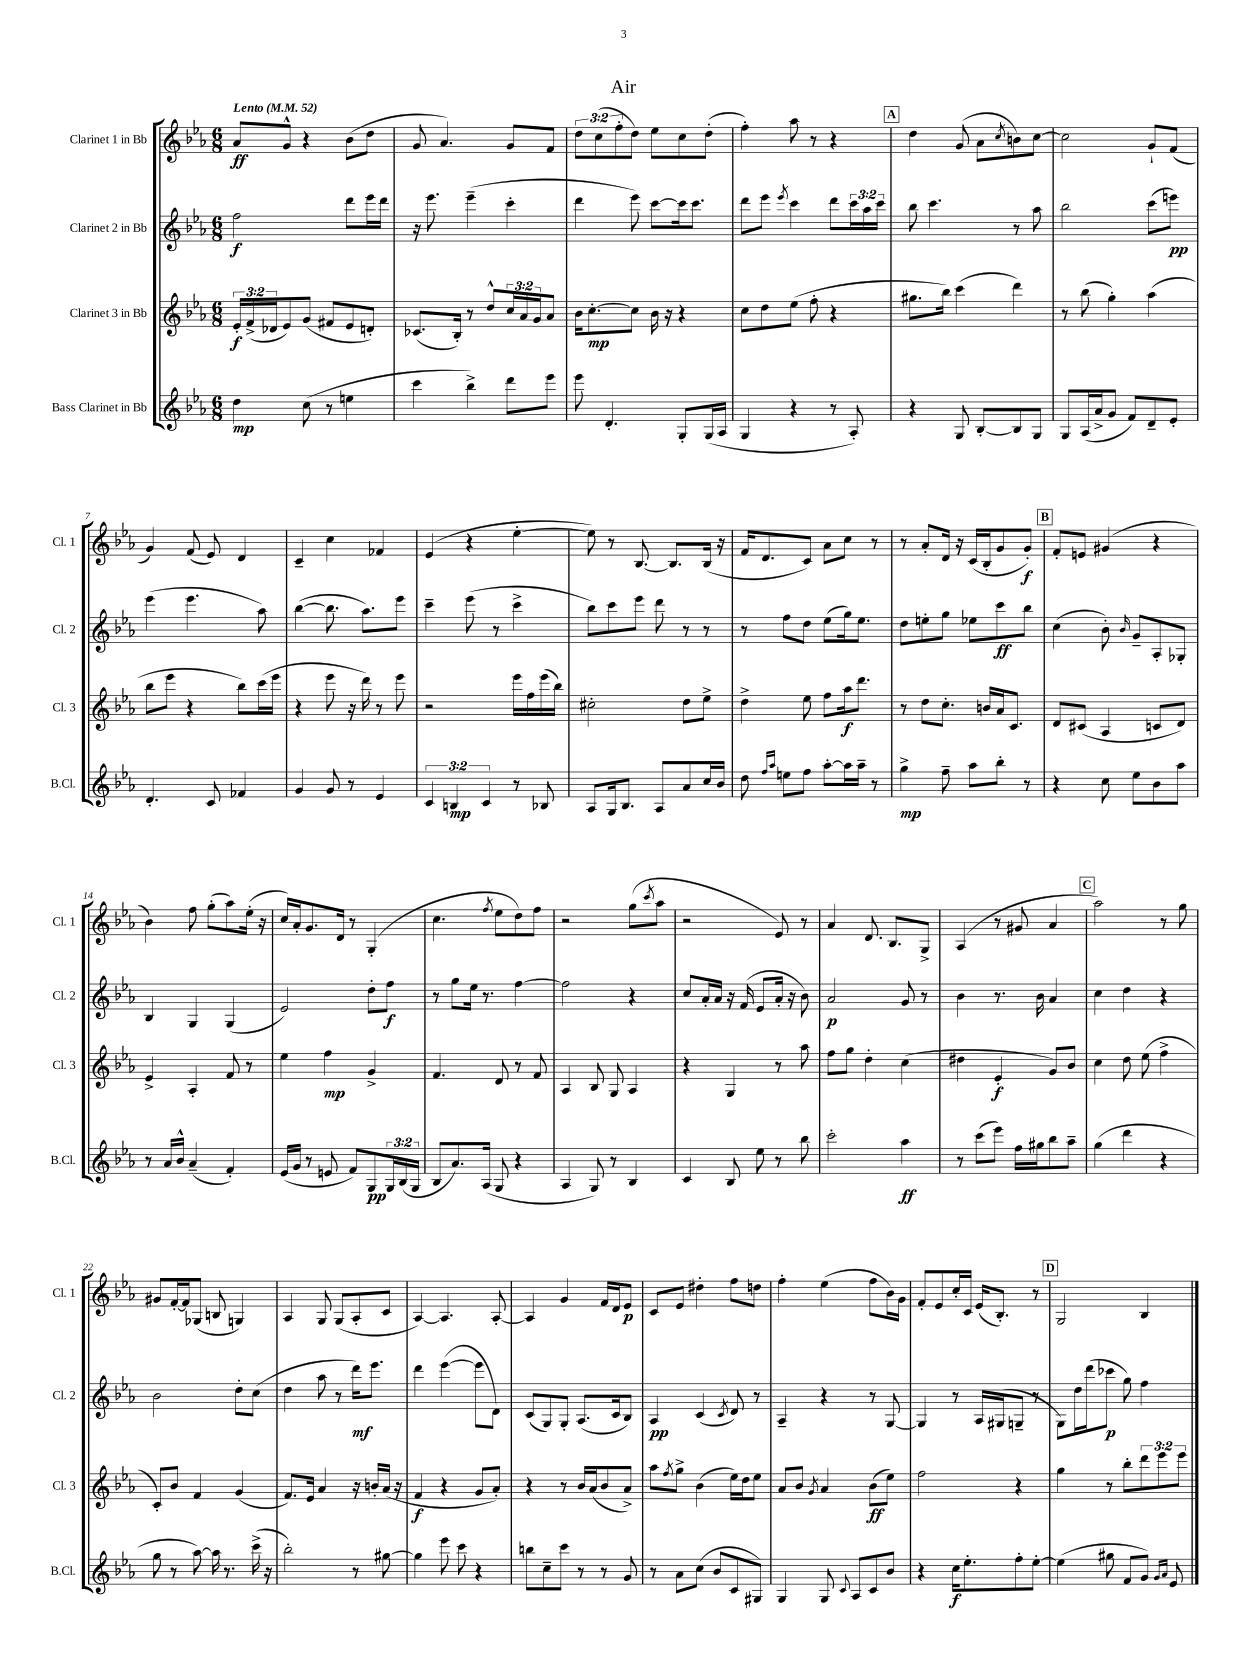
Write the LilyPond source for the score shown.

\header { title = "Air" }
<<
\new StaffGroup <<
\new Staff = "s0" \with { instrumentName = "Clarinet 1 in Bb" shortInstrumentName = "Cl. 1" } {
    \clef treble \key ees \major \numericTimeSignature \time 6/8 \override Staff.TupletNumber.text = #tuplet-number::calc-fraction-text \tempo "Lento" 4 = 52
    aes'8\ff g'8-^ r4 bes'8( d''8 |
    g'8 aes'4.) g'8 f'8 |
    \tuplet 3/2 { d''8 c''8( f''8-. } d''8) ees''8 c''8 d''8-.( |
    f''4-.) aes''8 r8 r4 |
    \mark \markup { \box "A" } d''4 g'8( aes'8 \acciaccatura { c''8 } b'8) c''8~ |
    c''2 g'8-! f'8( |
    g'4) f'8( ees'8) d'4 |
    c'4-- c''4 fes'4 |
    ees'4( r4 ees''4~-. |
    ees''8) r8 bes8.~ bes8. bes16( r16 |
    f'16 d'8. c'8) aes'8 c''8 r8 |
    r8 aes'8-. d'16 r16 c'16( bes16-. g'8 g'8-.\f) |
    \mark \markup { \box "B" } f'8-. e'8 gis'4( r4 |
    bes'4) f''8 g''8-.( aes''8) ees''16-.( r16 |
    c''16) aes'16-. g'8. d'16 r8 g4-.( |
    c''4. \acciaccatura { f''8 } ees''8 d''8) f''8 |
    r2 g''8( \acciaccatura { c'''8 } aes''8 |
    r2 ees'8) r8 |
    aes'4 d'8. bes8. g8-> |
    aes4( r8 gis'8 aes'4 |
    \mark \markup { \box "C" } aes''2) r8 g''8 |
    gis'8 f'16~-. f'16 ges8( b8 g4) |
    aes4 g8 g8( aes8-. c'8 |
    aes4~) aes4. aes8~-. |
    aes4 g'4 f'16 d'16 ees'8\p |
    c'8 ees'8 dis''4-. f''8 d''8 |
    f''4-. ees''4( f''8 bes'16) g'16 |
    f'8-. ees'8 c''16-. c'16 ees'16( bes8.-.) r8 |
    \mark \markup { \box "D" } g2 bes4 \bar "|." |
}
\new Staff = "s1" \with { instrumentName = "Clarinet 2 in Bb" shortInstrumentName = "Cl. 2" } {
    \clef treble \key ees \major \numericTimeSignature \time 6/8 \override Staff.TupletNumber.text = #tuplet-number::calc-fraction-text
    f''2\f d'''8 ees'''16 d'''16 |
    r16 ees'''8. ees'''4--( c'''4-. |
    d'''4 ees'''8) c'''8~ c'''16 c'''8. |
    d'''8 ees'''8 \acciaccatura { ees'''8 } c'''4 d'''8 \tuplet 3/2 { c'''16 aes''16 c'''16 } |
    \mark \markup { \box "A" } bes''8 c'''4. r8 aes''8 |
    bes''2 c'''8( e'''8\pp) |
    ees'''4( ees'''4. aes''8) |
    bes''4~( bes''8. aes''8.) ees'''8 |
    c'''4-- ees'''8( r8 c'''4-> |
    bes''8) c'''8 ees'''8 d'''8 r8 r8 |
    r8 f''8 d''8 ees''8( g''16) ees''8. |
    d''8 e''8-. g''8 ees''8 c'''8\ff bes''8 |
    \mark \markup { \box "B" } c''4( bes'8-.) \grace { bes'16 } g'8-- aes8-. ges8-. |
    bes4 g4 g4( |
    ees'2) d''8-. f''8\f |
    r8 g''8 ees''16 r8. f''4~ |
    f''2 r4 |
    c''8 aes'16-. aes'16 r16 f'16( ees'8 aes'16-. r16 bes'8) |
    aes'2\p g'8 r8 |
    bes'4 r8. bes'16 aes'4 |
    \mark \markup { \box "C" } c''4 d''4 r4 |
    bes'2 d''8-. c''8( |
    d''4 aes''8 r8 d'''16\mf) ees'''8. |
    d'''4 ees'''4~( ees'''8 d'8) |
    c'8( g8) g8-. aes8.( c'16 bes8) |
    aes4\pp c'4( \acciaccatura { c'8 } d'8) r8 |
    aes4-- r4 r8 g8~ |
    g4 r8 aes16 gis16( g8-- r8 |
    \mark \markup { \box "D" } g8) d''16 d'''16( ces'''8\p g''8) f''4 \bar "|." |
}
\new Staff = "s2" \with { instrumentName = "Clarinet 3 in Bb" shortInstrumentName = "Cl. 3" } {
    \clef treble \key ees \major \numericTimeSignature \time 6/8 \override Staff.TupletNumber.text = #tuplet-number::calc-fraction-text
    \tuplet 3/2 { ees'16-.\f f'16->( des'16 } ees'8) g'8( fis'8 ees'8 d'8-.) |
    ces'8.( bes16-.) r8 d''8-^ \tuplet 3/2 { c''16 aes'16 g'16 } aes'8 |
    bes'16 c''8.~-.\mp c''8 bes'16 r16 r4 |
    c''8 d''8 ees''8( f''8-. r4 |
    \mark \markup { \box "A" } gis''8. bes''16) c'''4( d'''4) |
    r8 bes''8( g''4-.) aes''4( |
    bes''8 ees'''8 r4 bes''8) c'''16( ees'''16 |
    r4 ees'''8 r16 d'''16) r8 ees'''8 |
    r2 ees'''16 f''16 ees'''16( bes''16) |
    cis''2-. d''8 ees''8-> |
    d''4-> ees''8 f''8 aes''16\f d'''8. |
    r8 d''8 c''8.-. b'16 aes'16 c'8. |
    \mark \markup { \box "B" } d'8 cis'8( aes4 c'8 d'8) |
    ees'4-> aes4-. f'8 r8 |
    ees''4 f''4\mp g'4-> |
    f'4. d'8 r8 f'8 |
    aes4 bes8 g8 aes4 |
    r4 g4 r8 aes''8 |
    f''8 g''8 d''4-. c''4( |
    dis''4 ees'4-.\f g'8) bes'8 |
    \mark \markup { \box "C" } c''4 d''8 ees''8( f''4-> |
    c'8-.) bes'8 f'4 g'4( |
    f'8.) ees'16 aes'4 r16 b'16-. aes'16( r16 |
    f'4\f r4 g'8 aes'8-.) |
    r4 r8 bes'16 aes'16( bes'8 aes'8->) |
    aes''8 \acciaccatura { f''8 } g''8-> bes'4( ees''16) d''16 ees''8 |
    aes'8 bes'8 \acciaccatura { g'8 } aes'4 bes'8\ff( ees''8) |
    f''2 r4 |
    \mark \markup { \box "D" } g''4 r8 bes''8-. \tuplet 3/2 { d'''8 ees'''8 ees'''8 } \bar "|." |
}
\new Staff = "s3" \with { instrumentName = "Bass Clarinet in Bb" shortInstrumentName = "B.Cl." } {
    \clef treble \key ees \major \numericTimeSignature \time 6/8 \override Staff.TupletNumber.text = #tuplet-number::calc-fraction-text
    d''4\mp c''8( r8 e''4 |
    c'''4 bes''4->) d'''8 ees'''8 |
    ees'''8 d'4.-. g8-. g16( aes16 |
    g4 r4 r8 aes8-.) |
    \mark \markup { \box "A" } r4 g8 bes8~-. bes8 g8 |
    g8 aes16( aes'16-> g'8 f'8) d'8-- ees'8-. |
    d'4.-. c'8 fes'4 |
    g'4 g'8 r8 ees'4 |
    \tuplet 3/2 { c'4 b4\mp c'4 } r8 bes8 |
    aes8 g16 bes8. aes8 aes'8 c''16 bes'16 |
    d''8 \grace { f''16 aes''16 } e''8 f''8 aes''8~-. aes''16 aes''16-- r8 |
    g''4->\mp f''8-- aes''8 bes''8-. r8 |
    \mark \markup { \box "B" } r4 c''8 ees''8 bes'8 aes''8 |
    r8 aes'16 bes'16-^ aes'4--( f'4-.) |
    ees'16( g'16 r8 e'8 f'8) g8\pp \tuplet 3/2 { g16 bes16( g16 } |
    bes8 aes'8.) aes16( g8 r4 |
    aes4 g8) r8 bes4 |
    c'4 bes8 ees''8 r8 bes''8 |
    c'''2-. aes''4\ff |
    r8 c'''8( ees'''8) f''16 gis''16 bes''8 aes''8-- |
    \mark \markup { \box "C" } g''4( d'''4 r4 |
    g''8 r8 aes''8~) aes''16 r8. c'''16->( r16 |
    bes''2-.) r8 gis''8~ |
    gis''4 ees'''8 c'''8 r4 |
    b''8 c''8-- c'''8 r8 r8 g'8 |
    r8 aes'8 c''8( bes'8 c'8 gis8) |
    g4 g8 \appoggiatura { c'8 } aes8 c'8 bes'8 |
    r4 c''16\f ees''8.-. f''8-. ees''8~-. |
    \mark \markup { \box "D" } ees''4( gis''8 f'8 g'8) \grace { g'16 aes'16 } ees'8 \bar "|." |
}
>>
>>
